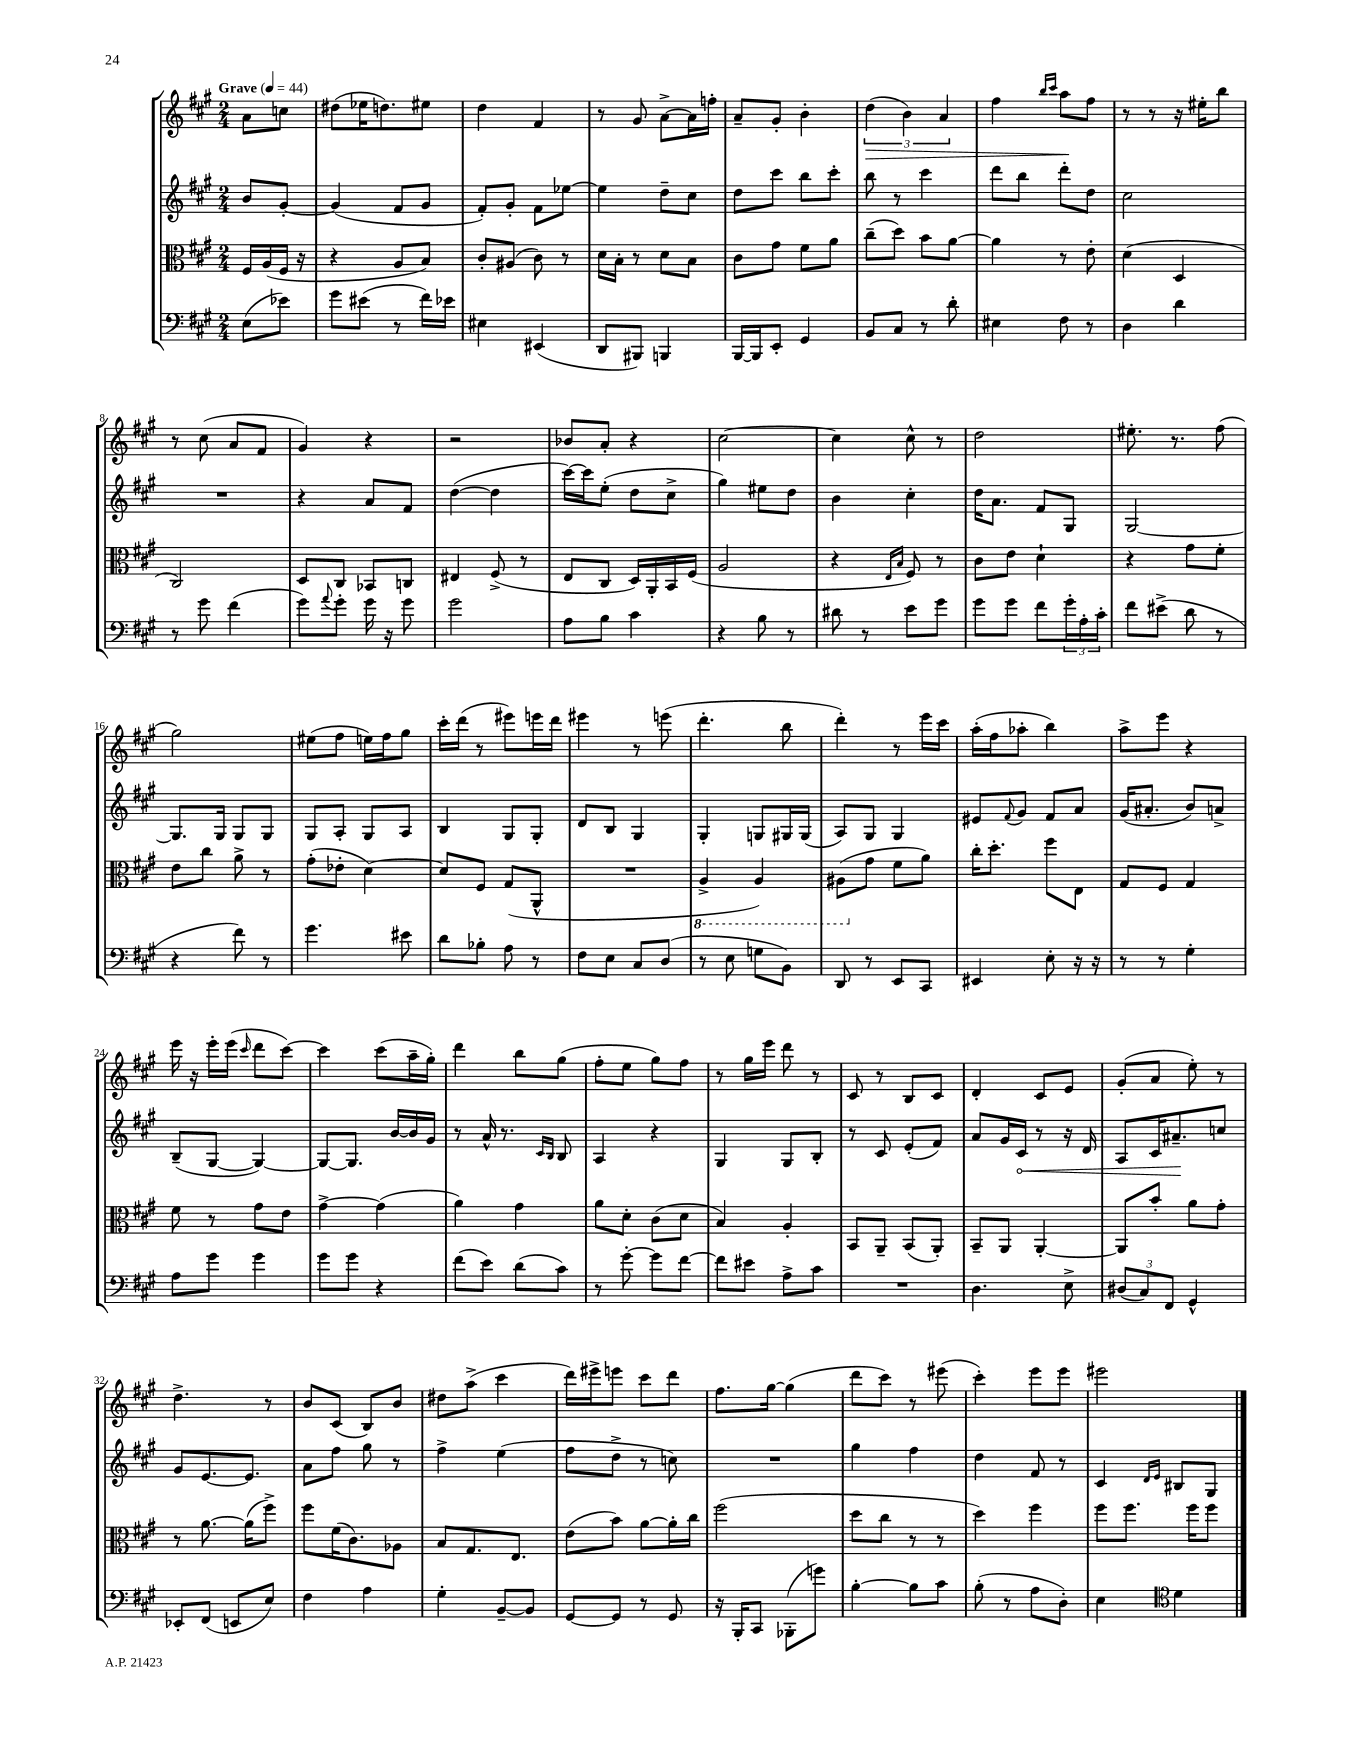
<<
\new StaffGroup <<
\new Staff = "s0" {
    \clef treble \key a \major \numericTimeSignature \time 2/4 \partial 4 \tempo "Grave" 4 = 44
    a'8 c''8 |
    dis''8( ees''16 d''8.) eis''8 |
    d''4 fis'4 |
    r8 gis'8 a'8~-> a'16 f''16-. |
    a'8-- gis'8-. b'4-. |
    \tuplet 3/2 { d''4\>( b'4) a'4 } |
    fis''4 \grace { b''16 cis'''16 } a''8\! fis''8 |
    r8 r8 r16 eis''16-. b''8 |
    r8 cis''8( a'8 fis'8 |
    gis'4) r4 |
    r2 |
    bes'8 a'8-. r4 |
    cis''2~ |
    cis''4 cis''8-^ r8 |
    d''2 |
    eis''8.-. r8. fis''8( |
    gis''2) |
    eis''8( fis''8 e''16) fis''16 gis''8 |
    cis'''16-. d'''16( r8 eis'''8) e'''16 d'''16 |
    eis'''4 r8 e'''8( |
    d'''4.-. b''8 |
    d'''4-.) r8 e'''16 cis'''16 |
    a''16-.( fis''16 aes''8-. b''4) |
    a''8-> e'''8 r4 |
    e'''16 r16 e'''16-. e'''16( \grace { cis'''16 } d'''8 cis'''8~) |
    cis'''4 cis'''8( a''16-- gis''16-.) |
    d'''4 b''8 gis''8( |
    fis''8-. e''8 gis''8) fis''8 |
    r8 gis''16 e'''16 d'''8 r8 |
    cis'8 r8 b8 cis'8 |
    d'4-. cis'8 e'8 |
    gis'8-.( a'8 e''8-.) r8 |
    d''4.-> r8 |
    b'8 cis'8( b8) b'8 |
    dis''8 a''8->( cis'''4 |
    d'''16) eis'''16-> e'''8 cis'''8 d'''8 |
    fis''8. gis''16~ gis''4( |
    d'''8 cis'''8) r8 eis'''8( |
    cis'''4-.) e'''8 e'''8 |
    eis'''2 \bar "|." |
}
\new Staff = "s1" {
    \clef treble \key a \major \numericTimeSignature \time 2/4 \partial 4
    b'8 gis'8~-. |
    gis'4( fis'8 gis'8 |
    fis'8-.) gis'8-. fis'8 ees''8~ |
    ees''4 d''8-- cis''8 |
    d''8 cis'''8 b''8 cis'''8-. |
    b''8 r8 cis'''4 |
    d'''8 b''8 d'''8-. d''8 |
    cis''2 |
    R2 |
    r4 a'8 fis'8 |
    d''4~( d''4 |
    cis'''16~) cis'''16 e''8-.( d''8 cis''8-> |
    gis''4) eis''8 d''8 |
    b'4 cis''4-. |
    d''16 a'8. fis'8 gis8 |
    gis2~ |
    gis8. gis16 gis8 gis8 |
    gis8 a8-. gis8 a8 |
    b4 gis8 gis8-. |
    d'8 b8 gis4 |
    gis4-. g8 gis16 gis16( |
    a8) gis8 gis4 |
    eis'8 \appoggiatura { fis'8 } gis'8 fis'8 a'8 |
    gis'16( ais'8.-. b'8) a'8-> |
    b8--( gis8~ gis4~) |
    gis8~ gis8. b'16~ b'16 gis'16 |
    r8 a'16-^ r8. \grace { cis'16 b16 } b8 |
    a4 r4 |
    gis4 gis8 b8-. |
    r8 cis'8 e'8-.( fis'8) |
    a'8 gis'16 \once \override Hairpin.circled-tip = ##t cis'16\< r8 r16 d'16 |
    a8 cis'16 ais'8.--\! c''8 |
    gis'8 e'8.~ e'8. |
    a'8 fis''8 gis''8 r8 |
    fis''4-> e''4( |
    fis''8 d''8-> r8 c''8) |
    R2 |
    gis''4 fis''4 |
    d''4 fis'8 r8 |
    cis'4 \grace { d'16 e'16 } bis8 gis8 \bar "|." |
}
\new Staff = "s2" {
    \clef alto \key a \major \numericTimeSignature \time 2/4 \partial 4
    fis16 a16( fis16 r16 |
    r4 a8 b8) |
    cis'8-. ais8( cis'8) r8 |
    d'16 b16-. r8 d'8 b8 |
    cis'8 gis'8 fis'8 a'8 |
    cis''8--( d''8) b'8 a'8~ |
    a'4 r8 e'8-. |
    d'4( d4 |
    cis2) |
    d8 cis8 bes,8 c8 |
    eis4 fis8->( r8 |
    e8 cis8 d16) a,16-. b,16 fis16( |
    a2 |
    r4 \grace { e16 b16 } fis8) r8 |
    cis'8 e'8 d'4-! |
    r4 gis'8 fis'8-. |
    e'8 cis''8 a'8-> r8 |
    gis'8-.( ees'8-. d'4~) |
    d'8 fis8 gis8( a,8-^ |
    R2 |
    \ottava #-1 a,4-> a,4) |
    ais,8( \ottava #0 gis'8 fis'8 a'8) |
    cis''16-. d''8.-. fis''8 e8 |
    gis8 fis8 gis4 |
    fis'8 r8 gis'8 e'8 |
    gis'4~-> gis'4( |
    a'4) gis'4 |
    a'8 d'8-. cis'8( d'8 |
    b4) a4-. |
    b,8 a,8-- b,8( a,8-.) |
    b,8-- a,8 a,4~-. |
    a,8 b'8-. a'8 gis'8-. |
    r8 a'8.~ a'16( fis''8->) |
    fis''8 fis'16( cis'8.) aes8 |
    b8 gis8. e8. |
    e'8( b'8) a'8~ a'16-. cis''16 |
    fis''2( |
    d''8 cis''8 r8 r8 |
    d''4) fis''4 |
    fis''8 fis''8. fis''16 fis''8 \bar "|." |
}
\new Staff = "s3" {
    \clef bass \key a \major \numericTimeSignature \time 2/4 \partial 4
    e8( ees'8) |
    gis'8 eis'8( r8 fis'16) ees'16 |
    eis4 eis,4( |
    d,8 bis,,8) b,,4 |
    b,,16~ b,,16 e,8-. gis,4 |
    b,8 cis8 r8 d'8-. |
    eis4 fis8 r8 |
    d4 d'4 |
    r8 gis'8 fis'4( |
    gis'8) \appoggiatura { a'8 } gis'8-. gis'16 r16 gis'8 |
    gis'2 |
    a8 b8 cis'4 |
    r4 b8 r8 |
    dis'8 r8 e'8 gis'8 |
    gis'8 gis'8 fis'8 \tuplet 3/2 { gis'16-. a16-. cis'16-. } |
    fis'8 eis'8->( d'8 r8 |
    r4 fis'8) r8 |
    gis'4. eis'8 |
    d'8 bes8-. a8 r8 |
    fis8 e8 cis8 d8( |
    r8 e8 g8 b,8) |
    d,8 r8 e,8 cis,8 |
    eis,4 e8-. r16 r16 |
    r8 r8 gis4-. |
    a8 gis'8 gis'4 |
    gis'8 gis'8 r4 |
    fis'8( e'8) d'8( cis'8) |
    r8 gis'8~-. gis'8 fis'8~ |
    fis'8 eis'8 a8-> cis'8 |
    R2 |
    d4. e8-> |
    \tuplet 3/2 { dis8( cis8) fis,8 } gis,4-^ |
    ees,8-. fis,8( e,8 e8) |
    fis4 a4 |
    gis4-. b,8~-- b,8 |
    gis,8~ gis,8 r8 gis,8 |
    r16 b,,16-. cis,8 bes,,8-.( g'8) |
    b4~-. b8 cis'8 |
    b8-.( r8 a8 d8-.) |
    e4 \clef tenor d'4 \bar "|." |
}
>>
>>
